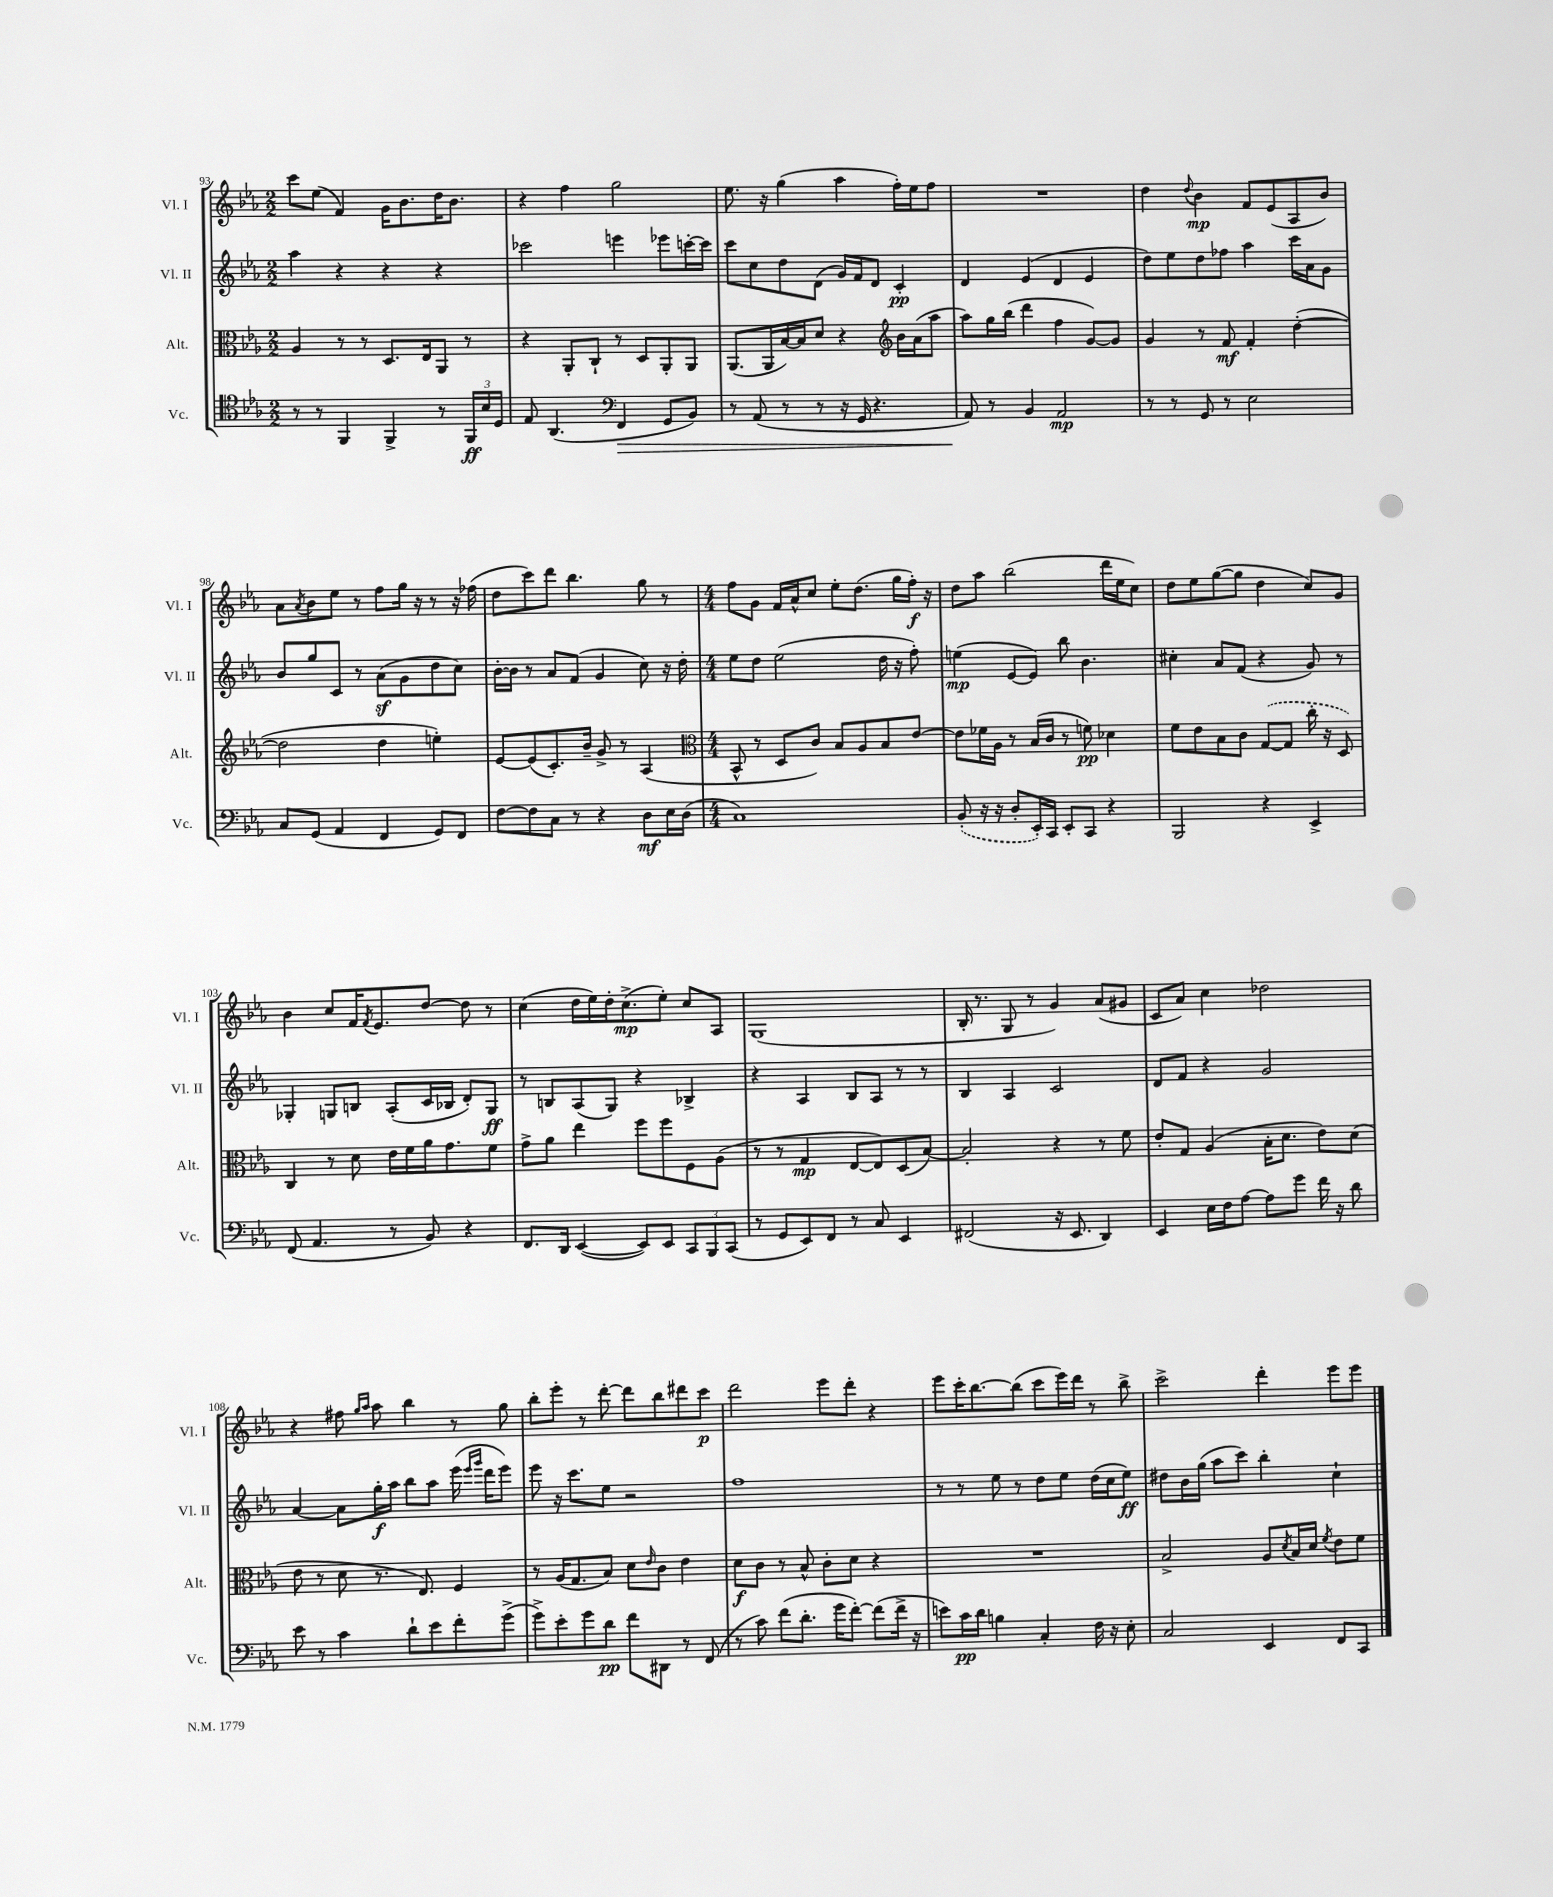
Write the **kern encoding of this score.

**kern	**kern	**kern	**kern
*staff4	*staff3	*staff2	*staff1
*clefC4	*clefC3	*clefG2	*clefG2
*k[b-e-a-]	*k[b-e-a-]	*k[b-e-a-]	*k[b-e-a-]
*M2/2	*M2/2	*M2/2	*M2/2
8r	4A-	4aa-	8ccc
8r	.	.	(8ee-
4FF	8r	4r	4f)
.	8r	.	.
4FF^	8.D	4r	16g
.	.	.	8.b-
.	16E-	.	.
8r	8AA-	4r	16dd
.	.	.	8.b-
24FF	8r	.	.
24B-	.	.	.
24D	.	.	.
=	=	=	=
8E-	4r	2ccc-	4r
(4.AA-	.	.	.
.	8AA-'	.	4ff
.	8C`	.	.
*clefF4	*	*	*
4FF	8r	4eee	2gg
.	8D	.	.
8GG	8AA-'	8eee-	.
8BB-)	8AA-	[16ccc'	.
.	.	16ccc]	.
=	=	=	=
8r	(8.AA-	8ccc	8.ee-
(8AA-	.	8cc	.
.	16AA-	.	16r
8r	[16B-)	8dd	(4gg
.	16B-]	.	.
8r	8d	(8d	.
16r	4r	16g)	4aa-
16GG	.	16f	.
4.r	.	8d	.
*	*clefG2	*	*
.	16b-	4c'	16ff')
.	(16a-	.	16ee-
.	8aa-	.	8ff
=	=	=	=
8AA-)	8aa-)	4d	1r
8r	16gg	.	.
.	(16bb-	.	.
4BB-	4ddd	(4e-	.
2AA-	4ff	4d	.
.	[8g)	4e-	.
.	8g]	.	.
=	=	=	=
8r	4g	8dd)	4dd
8r	.	8ee-	.
.	.	.	8qqdd
8GG	8r	8dd	4b-
8r	8f	8ff-	.
2E-	4f'	4aa-	8f
.	.	.	(8e-
.	([4dd'	16ccc	8A-
.	.	16a-	.
.	.	8g	8b-)
=	=	=	=
8C	2dd]	8b-	8a-
.	.	.	8qa-
(8GG	.	8gg	8b-
4AA-	.	8c	8ee-
.	.	8r	8r
4FF	4dd	(8a-	8ff
.	.	8g	16gg
.	.	.	16r
8GG)	4ee')	8dd	8r
8FF	.	8cc)	16r
.	.	.	(16ff-
=	=	=	=
[8F	[8e-	[16b-'	8dd
.	.	16b-]	.
8F]	(8e-]	8r	8ccc)
8C	8.c')	8a-	8ddd
8r	.	(8f	4.bb-
.	16b-~	.	.
4r	8g^	4g	.
.	8r	.	.
8D	(4A-	8cc)	8gg
16E-	.	16r	8r
(16D	.	16dd'	.
=	=	=	=
*	*clefC3	*	*
*M4/4	*M4/4	*M4/4	*M4/4
1C)	8BB-^^	8ee-	8ff
.	8r	8dd	8g
.	8D	(2ee-	16f
.	.	.	16a-^^
.	8c)	.	8cc
.	8B-	.	8ee-'
.	8A-	.	(8.dd
.	8B-	16dd	.
.	.	16r	16gg
.	[8e-	8ff')	16ff')
.	.	.	16r
=	=	=	=
(8BB-'	8e-]	(4ee	8dd
16r	16f-	.	8aa-
16r	16A-	.	.
8D'	8r	[8e-	(2bb-
16EE-')	(16B-	8e-])	.
16CC	16c	.	.
8EE-'	8r	8bb-	.
8CC	8f)	4.b-	.
4r	4d-	.	16ddd
.	.	.	16ee-
.	.	.	8cc)
=	=	=	=
2BBB-	8f	4cc#'	8dd
.	8e-	.	8ee-
.	8B-	8a-	([8gg
.	8c	(8f	8gg]
4r	([8G	4r	4dd
.	8G]	.	.
4EE-^	16cc'	8g)	8cc)
.	16r	.	.
.	8D)	8r	8g
=	=	=	=
(8FF	4C	4G-'	4b-
4.AA-	.	.	.
.	8r	8G	8cc
.	8d	8B	16f
.	.	.	8qf
.	.	.	8.e-
8r	16e-	(8A-'	.
.	16f	.	.
8BB-)	16a-	16c	[8dd
.	8.g	16B-	.
4r	.	8d')	8dd]
.	8f	8G	8r
=	=	=	=
8.FF	8g^	8r	(4cc
.	8a-	8B	.
16DD	.	.	.
([4EE-	4ee-	(8A-	16dd
.	.	.	16ee-)
.	.	8G)	16dd'
.	.	.	(8.cc^
8EE-])	8ff	4r	.
8EE-	8ff	.	8ee-')
12CC	8F	4B-^	8cc
12BBB-	.	.	.
.	(8A-	.	8A-
(12CC	.	.	.
=	=	=	=
8r	8r	4r	(1G
8GG	8r	.	.
8EE-)	4G	4A-	.
8FF	.	.	.
8r	[8E-	8B-	.
8C	8E-])	8A-	.
4EE-	(8D	8r	.
.	[8B-)	8r	.
=	=	=	=
(2FF#	2B-']	4B-	16B-'
.	.	.	8.r
.	.	4A-	8G
.	.	.	8r
16r	4r	2c	4g)
8.EE-	.	.	.
4DD)	8r	.	(8a-
.	8f	.	8g#
=	=	=	=
4EE-	8e-'	8d	8c
.	8G	8f	8a-)
16E-	(4A-	4r	4cc
16F	.	.	.
[8A-	.	.	.
8A-]	16B-'	2g	2dd-
.	8.d	.	.
8g	.	.	.
16f	8e-)	.	.
16r	.	.	.
8d	(8d	.	.
=	=	=	=
8e-	8e-	[4a-	4r
8r	8r	.	.
4c	8d	8a-]	8ff#
.	.	.	16qqgg
.	.	.	16qqaa-
.	8.r	16gg'	8aa-
.	.	16aa-	.
8d`	.	8bb-	4bb-
.	8.E-)	.	.
8e-	.	8aa-	.
8f'	4F	(16eee-	8r
.	.	16qqeee-	.
.	.	16qqggg	.
.	.	16ddd	.
(8g^	.	8eee-)	8gg
=	=	=	=
8g^)	8r	8eee-	8bb-'
8e-'	(16A-	16r	8eee-'
.	8.G	8.ccc	.
8g	.	.	8r
8d	8B-)	8ee-	[8ddd'
8f	8d	2r	8ddd]
.	16qqe-	.	.
8DD#	8c	.	8bb-
8r	4e-	.	8ddd#
(8FF	.	.	8ccc
=	=	=	=
8r	8d	1ff	2ddd
8c)	8c	.	.
(8f	8r	.	.
8.d'	8B-^^	.	.
.	8c'	.	8eee-
16g	.	.	.
[8f')	8d	.	8ddd'
(8f]	4r	.	4r
16f^	.	.	.
16r	.	.	.
=	=	=	=
8e)	1r	8r	8eee-
16c	.	8r	16ccc'
16d	.	.	[8.bb-
4B	.	8ee-	.
.	.	8r	(8bb-]
4C'	.	8dd	8ccc
.	.	8ee-	16eee-)
.	.	.	16ddd
16F	.	(16dd	8r
16r	.	16cc	.
8E-'	.	8ee-)	8bb-^
=	=	=	=
2C	2B-^	8dd#	2ccc^
.	.	16b-	.
.	.	(16gg	.
.	.	8aa-	.
.	.	8ccc)	.
4EE-	8A-	4bb-'	4ddd'
.	8qd	.	.
.	16B-	.	.
.	16d	.	.
.	8qf	.	.
8FF	8e-	4cc`	8eee-
8CC	8f	.	8eee-
==	==	==	==
*-	*-	*-	*-
